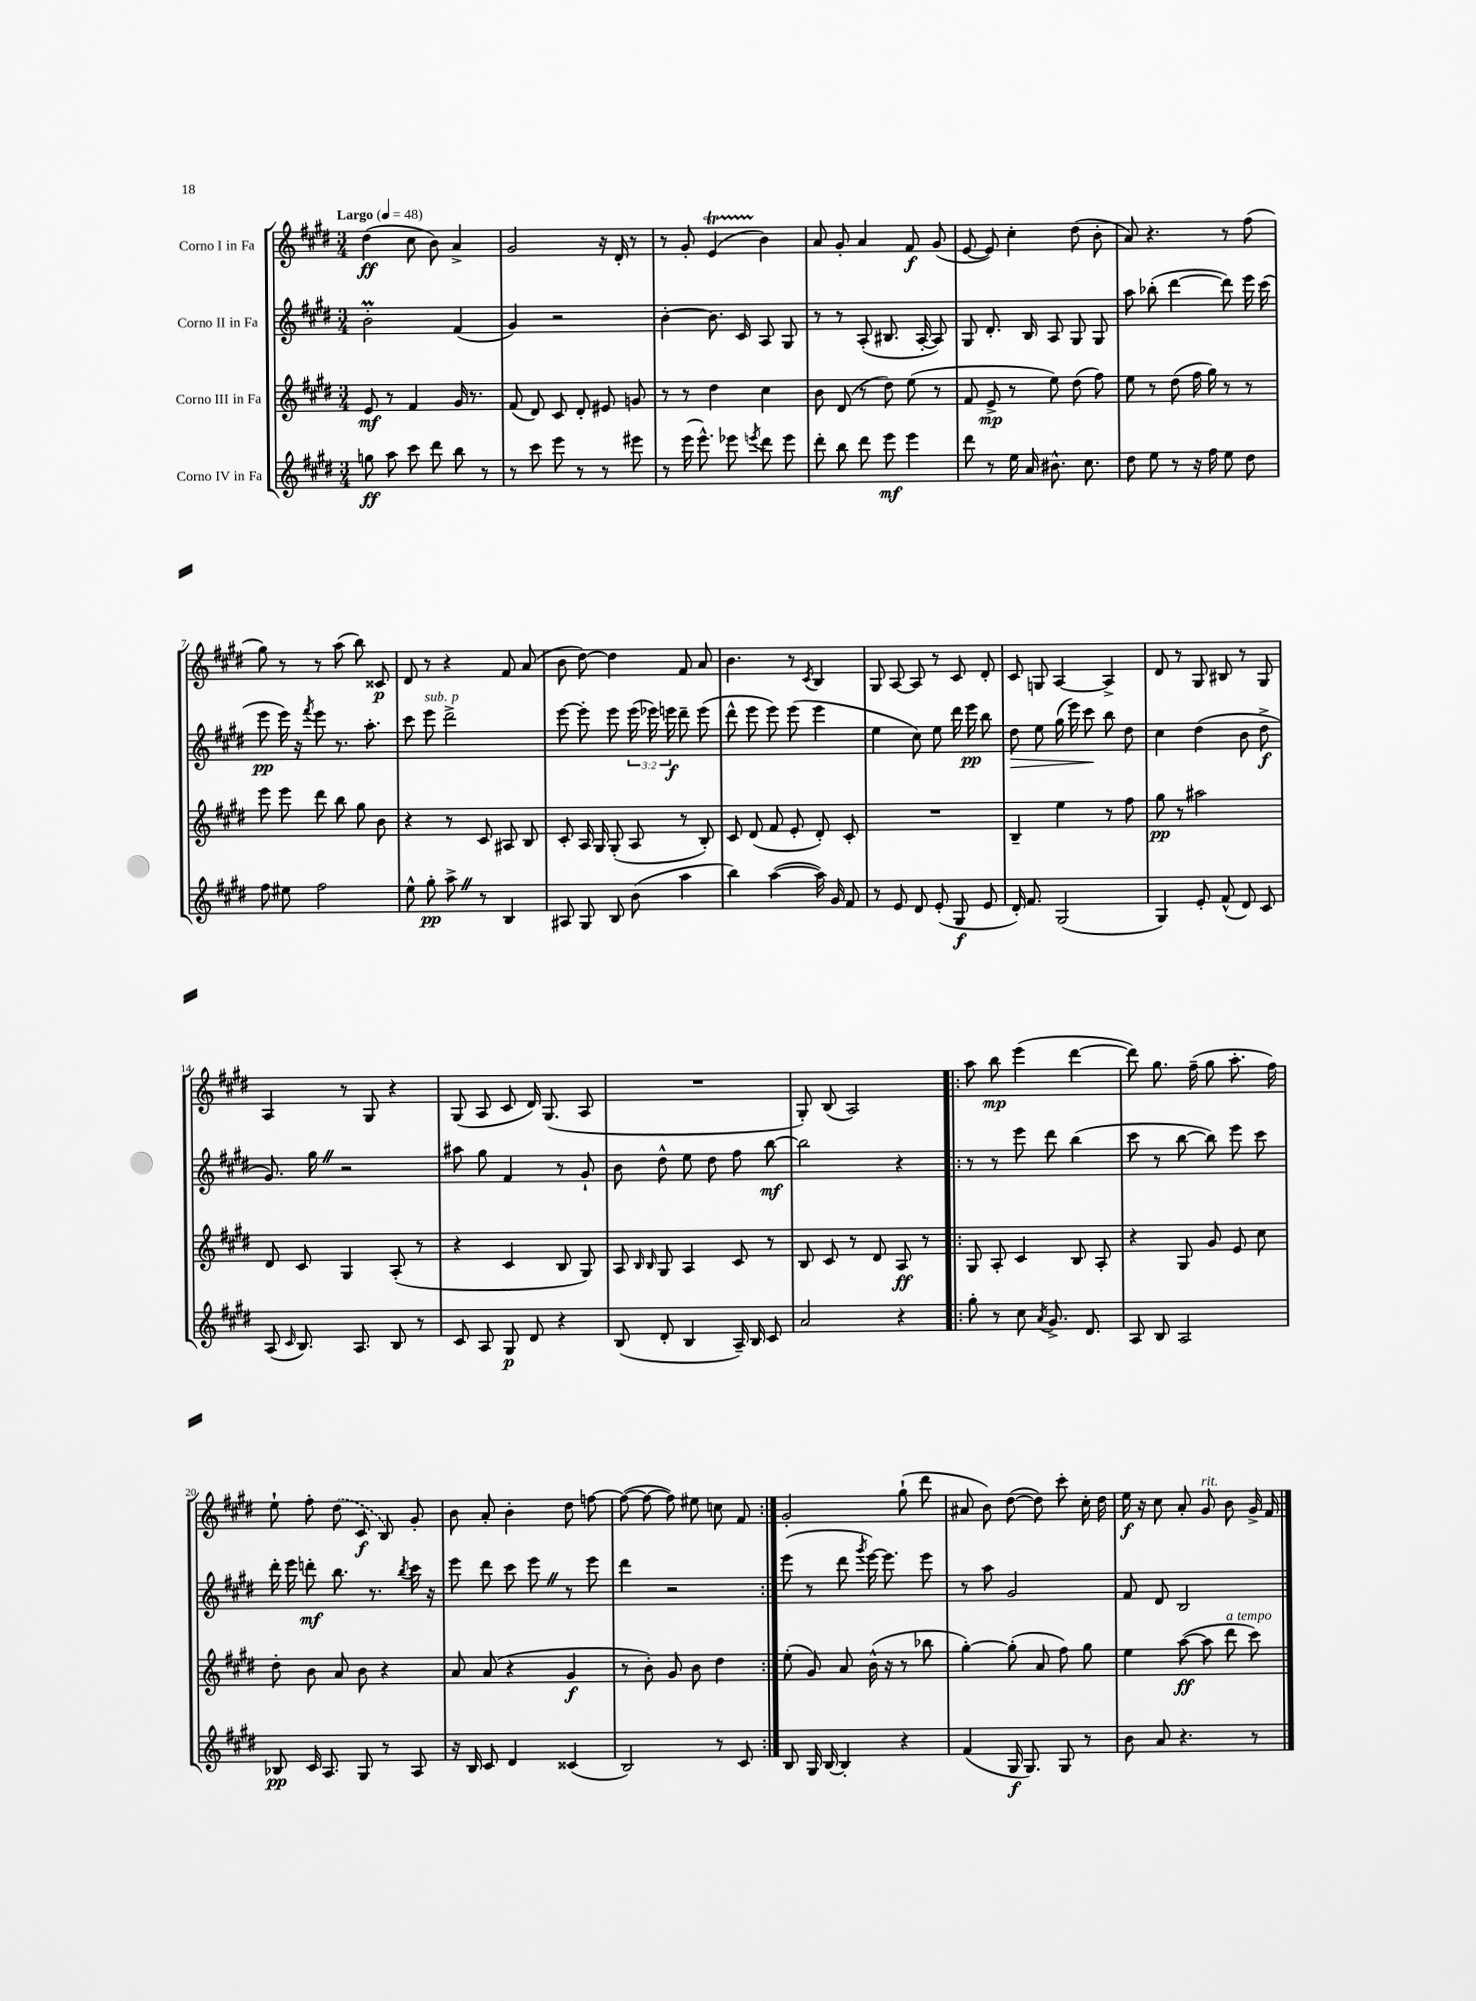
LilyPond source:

<<
\new StaffGroup <<
\new Staff = "s0" \with { instrumentName = "Corno I in Fa" } {
    \clef treble \key e \major \numericTimeSignature \time 3/4 \tempo "Largo" 4 = 48
    \autoBeamOff dis''4\ff( cis''8 b'8) a'4-> |
    gis'2 r16 dis'16-. r8 |
    r8 gis'8-. e'4\startTrillSpan( b'4\stopTrillSpan) |
    a'8 gis'8-. a'4 fis'8\f gis'8( |
    e'8~ e'8) cis''4-. dis''8( b'8-. |
    a'8) r4. r8 fis''8( |
    gis''8) r8 r8 a''8( b''8) cisis'8\p |
    dis'8 r8 r4 fis'8 a'8( |
    b'8 dis''8~) dis''4 fis'8 a'8 |
    b'4. r8 \acciaccatura { cis'8 } b4 |
    gis8 a8~ a8 r8 cis'8 dis'8-. |
    cis'8 g8 a4~ a4-> |
    dis'8 r8 gis8 bis8 r8 gis8 |
    a4 r8 gis8 r4 |
    gis8( a8 cis'8 dis'16) gis8.( a8 |
    R2. |
    gis8-.) b8( a2) |
    \repeat volta 2 { a''8 b''8\mp e'''4( dis'''4~ |
    dis'''8) gis''8. fis''16--( gis''8 a''8.-. fis''16) |
    e''8-! fis''8-. \once \slurDashed dis''8( cis'8\f b8) gis'8-. |
    b'8 a'8-. b'4-. dis''8 f''8~ |
    f''8~( f''8~ f''8) eis''8 c''8 fis'8 | }
    gis'2-. gis''8-!( dis'''8 |
    ais'8 b'8) dis''8~( dis''8) cis'''8-. cis''16-. dis''16 |
    e''16\f r16 cis''8 a'8-. gis'8^\markup { \italic "rit." } b'8 gis'16-> fis'16 \bar "|." |
}
\new Staff = "s1" \with { instrumentName = "Corno II in Fa" } {
    \clef treble \key e \major \numericTimeSignature \time 3/4 \override Staff.TupletNumber.text = #tuplet-number::calc-fraction-text
    \autoBeamOff b'2-.\prall fis'4( |
    gis'4) r2 |
    b'4~-. b'8. cis'16 a8 gis8 |
    r8 r8 a8-.( bis8. a16~-. a8) |
    gis8 dis'8.-. b16 a8 gis8 gis8 |
    a''8 bes''8-.( dis'''4~ dis'''8) e'''16 cis'''16( |
    e'''8\pp e'''16) r16 \acciaccatura { fis'''8 } e'''8 r8. a''8.-. |
    cis'''8 e'''8^\markup { \italic "sub. p" } dis'''2-> |
    e'''8~ e'''8-. e'''8 \tuplet 3/2 { e'''16( ees'''16) e'''16\f } dis'''8-- e'''8( |
    dis'''8-^ e'''8 e'''8) e'''8( e'''4 |
    e''4 cis''8) e''8 dis'''16 e'''16\pp b''8 |
    dis''8\> e''8 gis''16( e'''16) cis'''8\! b''8 dis''8 |
    cis''4 dis''4( b'8 dis''8->\f |
    gis'8.) gis''16 \once \override BreathingSign.text = \markup { \musicglyph "scripts.caesura.straight" } \breathe r2 |
    ais''8 gis''8 fis'4 r8 gis'8-! |
    b'8 dis''8-^ e''8 dis''8 fis''8 b''8~\mf |
    b''2 r4 |
    \repeat volta 2 { r8 r8 e'''8 dis'''8 b''4( |
    cis'''8 r8 b''8~ b''8) e'''8 cis'''8 |
    dis'''16-. e'''16 d'''8-.\mf b''8. r8. \acciaccatura { b''8 } cis'''16 r16 |
    e'''8 dis'''8 cis'''8 e'''8 \once \override BreathingSign.text = \markup { \musicglyph "scripts.caesura.straight" } \breathe r8 e'''8 |
    dis'''4 r2 | }
    e'''8( r8 dis'''8 \acciaccatura { gis'''8 } e'''16~) e'''8. e'''8 |
    r8 a''8 gis'2 |
    fis'8 dis'8 b2 \bar "|." |
}
\new Staff = "s2" \with { instrumentName = "Corno III in Fa" } {
    \clef treble \key e \major \numericTimeSignature \time 3/4
    \autoBeamOff e'8\mf r8 fis'4 gis'16 r8. |
    fis'8( dis'8) cis'8 dis'8-. eis'8 g'8 |
    r8 r8 dis''4 cis''4 |
    b'8 dis'8( r8 dis''8) e''8( r8 |
    fis'8 e'8->\mp r8 e''8) dis''8( fis''8) |
    e''8 r8 dis''8( fis''16 gis''16) r8 r8 |
    e'''8 e'''8 dis'''8 b''8 gis''8 b'8 |
    r4 r8 cis'8 ais8 b8 |
    cis'8-. a16 gis16 gis8-.( a8 r8 b8-.) |
    cis'8 dis'8( fis'8 e'8-. dis'8-.) cis'8-. |
    R2. |
    b4-- e''4 r8 fis''8 |
    gis''8\pp r8 ais''2 |
    dis'8 cis'8 gis4 a8-.( r8 |
    r4 cis'4 b8 gis8) |
    a8 \grace { b16 b16 } gis8 a4 cis'8 r8 |
    b8 cis'8 r8 dis'8 a8\ff r8 |
    \repeat volta 2 { gis8 a8-. cis'4 b8 a8-. |
    r4 gis8 gis'8 e'8 cis''8 |
    dis''8-. b'8 a'8 b'8 r4 |
    a'8 a'8( r4 gis'4\f |
    r8 b'8-.) gis'8 b'8 dis''4 | }
    e''8-.( gis'8) a'8 b'16-^( r16 r8 bes''8 |
    gis''4~-.) gis''8-.( a'8 fis''8) gis''8 |
    e''4 a''8~\ff( a''8 dis'''8^\markup { \italic "a tempo" } cis'''8) \bar "|." |
}
\new Staff = "s3" \with { instrumentName = "Corno IV in Fa" } {
    \clef treble \key e \major \numericTimeSignature \time 3/4
    \autoBeamOff g''8\ff a''8 cis'''8 dis'''8 b''8 r8 |
    r8 cis'''8 e'''8 r8 r8 eis'''8 |
    r8 e'''16( e'''8.-^) ees'''8 \acciaccatura { e'''8 } dis'''8 e'''8 |
    dis'''8-. b''8 dis'''8 e'''8\mf e'''4 |
    dis'''8 r8 e''16 a'16 bis'8.-^ cis''8. |
    dis''8 e''8 r8 r16 fis''16 e''8 dis''8 |
    fis''8 eis''8 fis''2 |
    e''8-^ gis''8-.\pp a''8-> \once \override BreathingSign.text = \markup { \musicglyph "scripts.caesura.straight" } \breathe r8 b4 |
    ais8 gis8 b8 b'8( a''4 |
    b''4) a''4~( a''16) gis'16 fis'8 |
    r8 e'8 dis'8 e'8-.( gis8\f e'8 |
    dis'16-.) fis'8. gis2( |
    gis4) e'8-. fis'8-^( dis'8) cis'8 |
    a8( \grace { cis'16 } b8.) a8. b8 r8 |
    cis'8 a8 gis8\p dis'8 r4 |
    b8( dis'8-. b4 a16--) b16 cis'8 |
    a'2 r4 |
    \repeat volta 2 { gis''8-. r8 cis''8 \acciaccatura { a'8 } gis'8.-> dis'8. |
    a8 b8 a2 |
    bes8\pp cis'16 a8. gis8 r8 a8 |
    r16 b16 cis'8 dis'4 cisis'4( |
    b2) r8 cis'8 | }
    b8 gis16 b16~ b4-. r4 |
    fis'4( gis16\f gis8.) gis8 r8 |
    b'8 a'8 r4. r8 \bar "|." |
}
>>
>>
